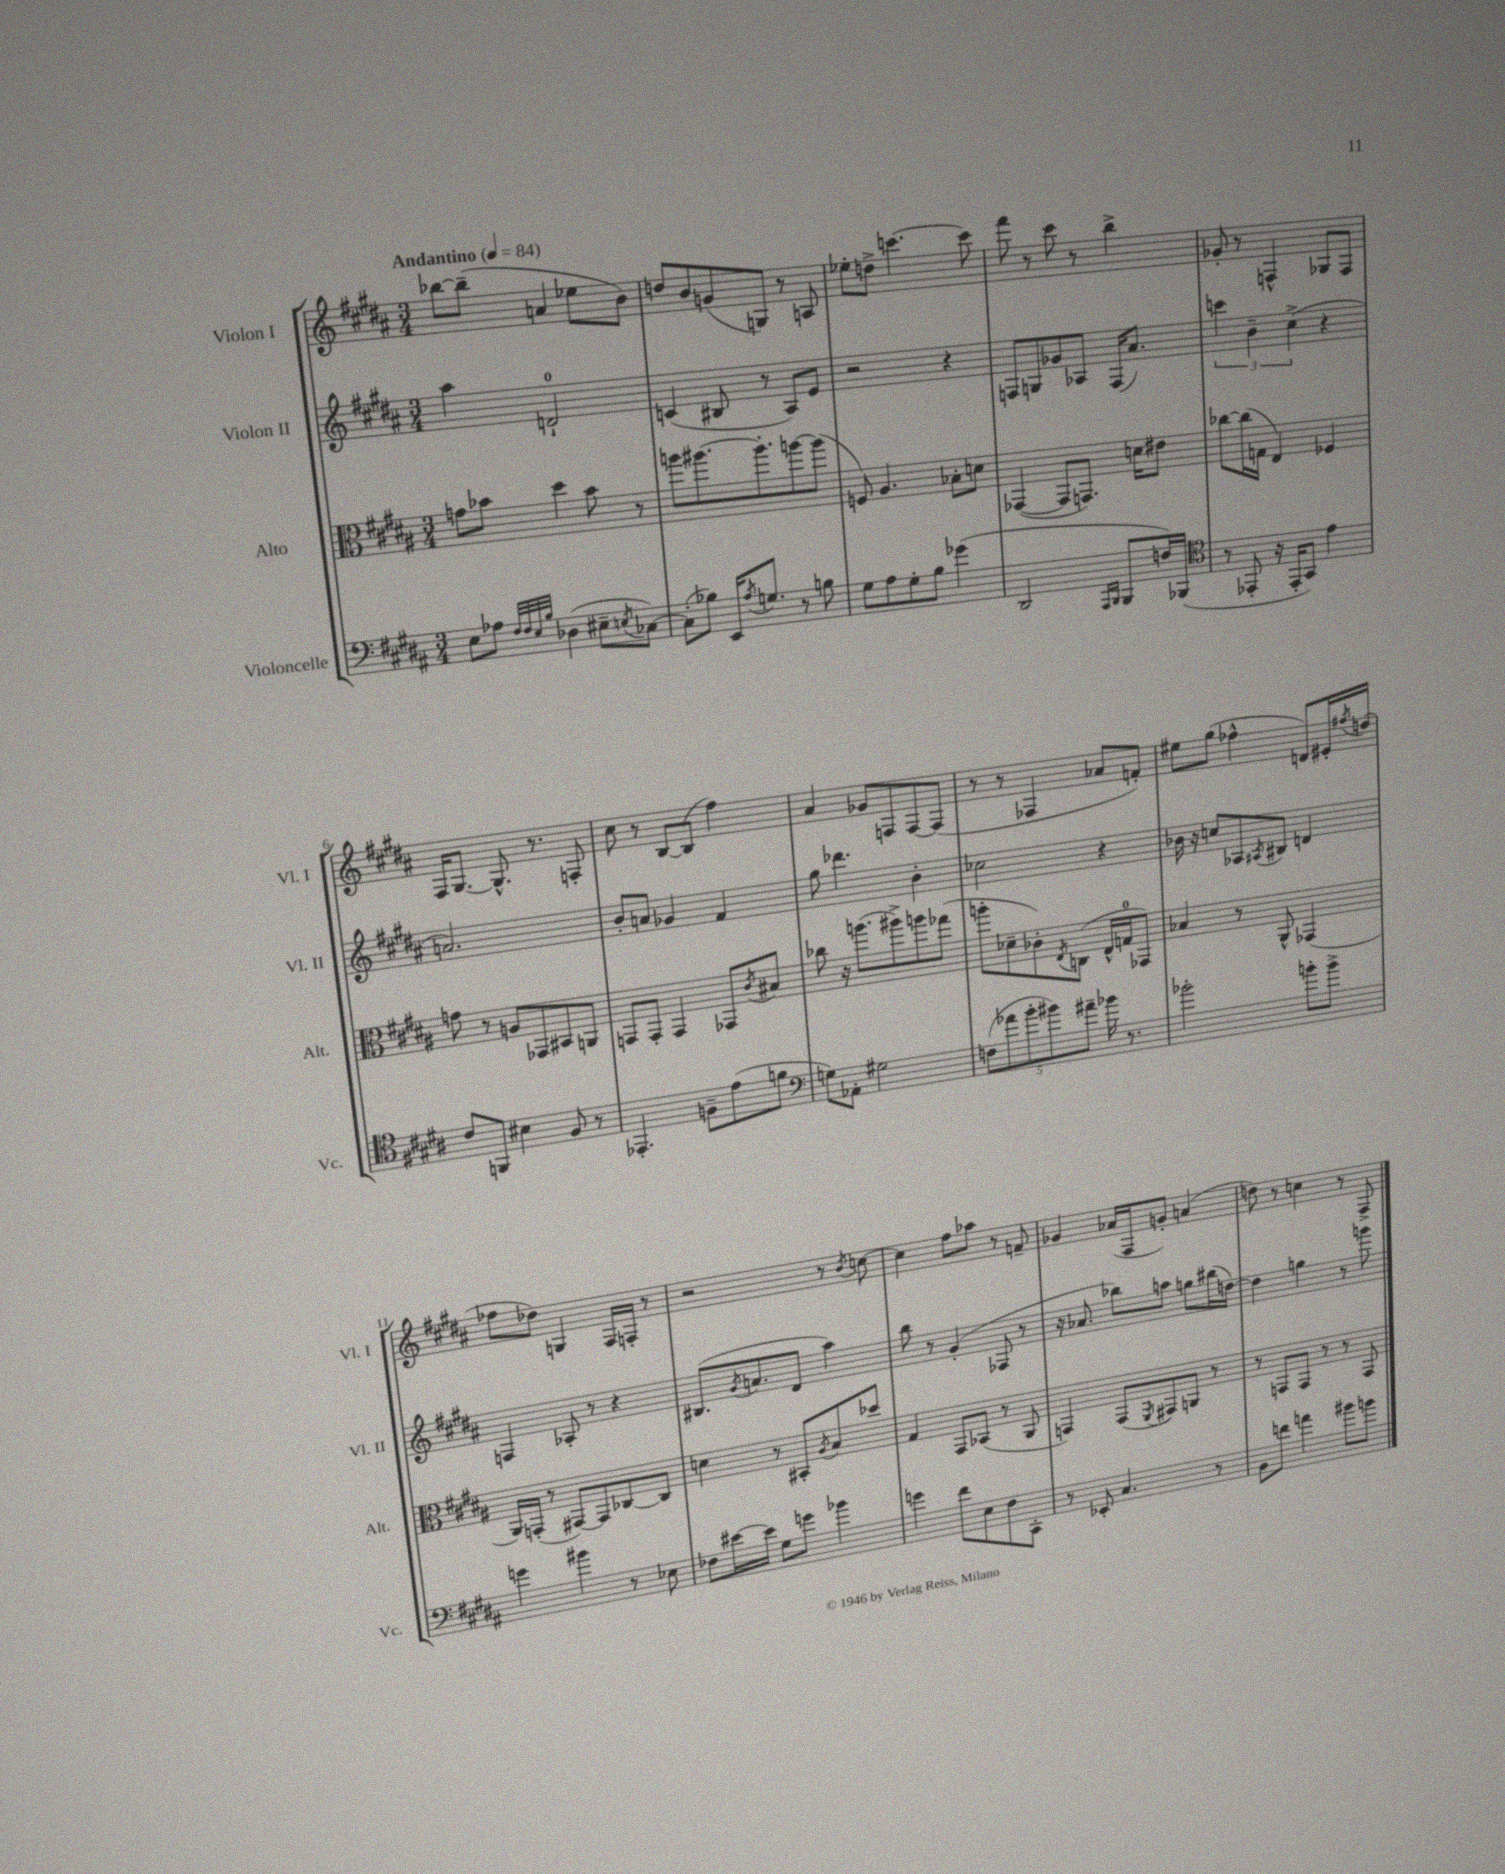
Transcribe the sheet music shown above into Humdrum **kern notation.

**kern	**kern	**kern	**kern
*staff4	*staff3	*staff2	*staff1
*clefF4	*clefC3	*clefG2	*clefG2
*k[f#c#g#d#a#]	*k[f#c#g#d#a#]	*k[f#c#g#d#a#]	*k[f#c#g#d#a#]
*M3/4	*M3/4	*M3/4	*M3/4
*MM84	*MM84	*MM84	*MM84
8E	8g	4aa#	[8bb-
8A-	8b-	.	(8bb-~]
32qqF#	.	.	.
32qqF#	.	.	.
32qqE	.	.	.
32qqB	.	.	.
(4D-	4dd#	2d`	4a
8E#~	8b-	.	8ee-
8qE	.	.	.
[8C-)	8r	.	8b)
=	=	=	=
(8C-']	8aa	(4c	8dd
8B-)	[8.aa#	.	8b
16EE	.	8B#	(8g
8qA#	.	.	.
8.G	8.aa#']	.	.
.	.	8r	8G)
8r	[8aa	8A#)	8r
8B	(8aa]	8e	8A
=	=	=	=
8G#	8F)	2r	8ee-'
8A#	4.A#	.	8dd^
8G#'	.	.	[4.ccc
8B	.	.	.
(4g-	8B-'	4r	.
.	8d	.	8ccc]
=	=	=	=
2DD#	([4GG-	8F	8fff#
.	.	8G	8r
.	8GG-]	8g-	8ccc#
.	8.GG)	8A-	8r
16qqAAA#	.	.	.
16qqBBB	.	.	.
8BBB	.	(16F	4bb^
.	16d	8.a#)	.
16F)	8e#	.	.
(16BBB-	.	.	.
=	=	=	=
*clefC4	*	*	*
8r	[8cc-	6ccc	8g-'
8EE-'	(16cc-]	.	8r
.	.	6b~	.
.	16G	.	.
16r	4E)	.	4F^^
16EE-'	.	.	.
.	.	(6cc#^	.
8GG#)	.	.	.
4e	4F-	4r	8G-
.	.	.	8F
=	=	=	=
8c#	8g	2.a)	16F#
.	.	.	[8.G#
8FF	8r	.	.
4B#	8A	.	8.G#^^]
.	8GG-	.	.
.	.	.	8.r
8F#	8BB#	.	.
8r	8AA	.	8F'
=	=	=	=
4.EE-'	8GG	8b'	8cc#
.	8GG'	8a	8r
.	4GG	4g-	[8B
8F~	.	.	(8B]
(8e	8GG-	4f#	4ff#)
.	8qc#	.	.
8f	8B#	.	.
=	=	=	=
*clefF4	*	*	*
8G)	8cc-	8gg#	4a#
8AA-'	16r	4.ddd-	.
.	(8.aa	.	.
2G#	.	.	8g-
.	8aa#^)	.	8F
.	8aa	4b'	[8F
.	(8gg-	.	(8F]
=	=	=	=
(10F	8aa'	2cc-	8r
10a-	.	.	.
.	8d-~	.	8r
10b'	.	.	.
.	8c-')	.	4F-
10b#)	.	.	.
.	8qE	.	.
.	(8C	.	.
10a#~	.	.	.
16b-	16E^^	4r	8a-
8.r	16G	.	.
.	8GG-)	.	8f')
=	=	=	=
2b-'	4B-	16b-	8ee#
.	.	16r	.
.	.	8cc	(8gg#
.	8r	8A-	4ff-^^
.	.	8qA#	.
.	8AA#^^	8B#	.
8b'	(4GG-	4d	8d)
8b^	.	.	16e#'
.	.	.	8qff#
.	.	.	(16dd
=	=	=	=
4g	16AA#)	4F	8ff-
.	(16GG'	.	.
.	8r	.	8dd-)
4b#	[8GG#)	8A-'	4G
.	8GG#]	8r	.
8r	[8C-	4r	16F#
.	.	.	16F'
8E-	8C-]	.	8r
=	=	=	=
8F-	4d	(8.B#	2r
[16e#	.	.	.
.	.	8qg#	.
16e#]	.	8.a	.
8G#	8r	.	.
8g	8BB#'	8d#	.
.	8qA#	.	.
4b-	8B	4aa#)	8r
.	.	.	8qb
.	8dd-	.	[8cc
=	=	=	=
4g	4G#	8bb	4cc]
.	.	8r	.
8f#	8GG#	(4g#'	8ff#
8E	(8BB-	.	8aa-
8F#	8r	8F-	8r
8CC#'	8AA#	8r	8f~
=	=	=	=
8r	4GG)	16r	4g-
.	.	8.a-	.
8EE-'	.	.	.
4.C#	(8GG	8bb-)	(16a-
.	.	.	16F#
.	8qFF#	.	.
.	8GG#)	8aa	8g')
.	8AA	8gg	(4a
8r	8r	(16bb#	.
.	.	[16dd)	.
=	=	=	=
8BB	8r	4dd]	8dd)
8f	8GG	.	8r
4a	8GG	4gg	4cc
.	8r	.	.
8b#	8r	8r	8r
8b	8GG	8ggg	8F#^
==	==	==	==
*-	*-	*-	*-
